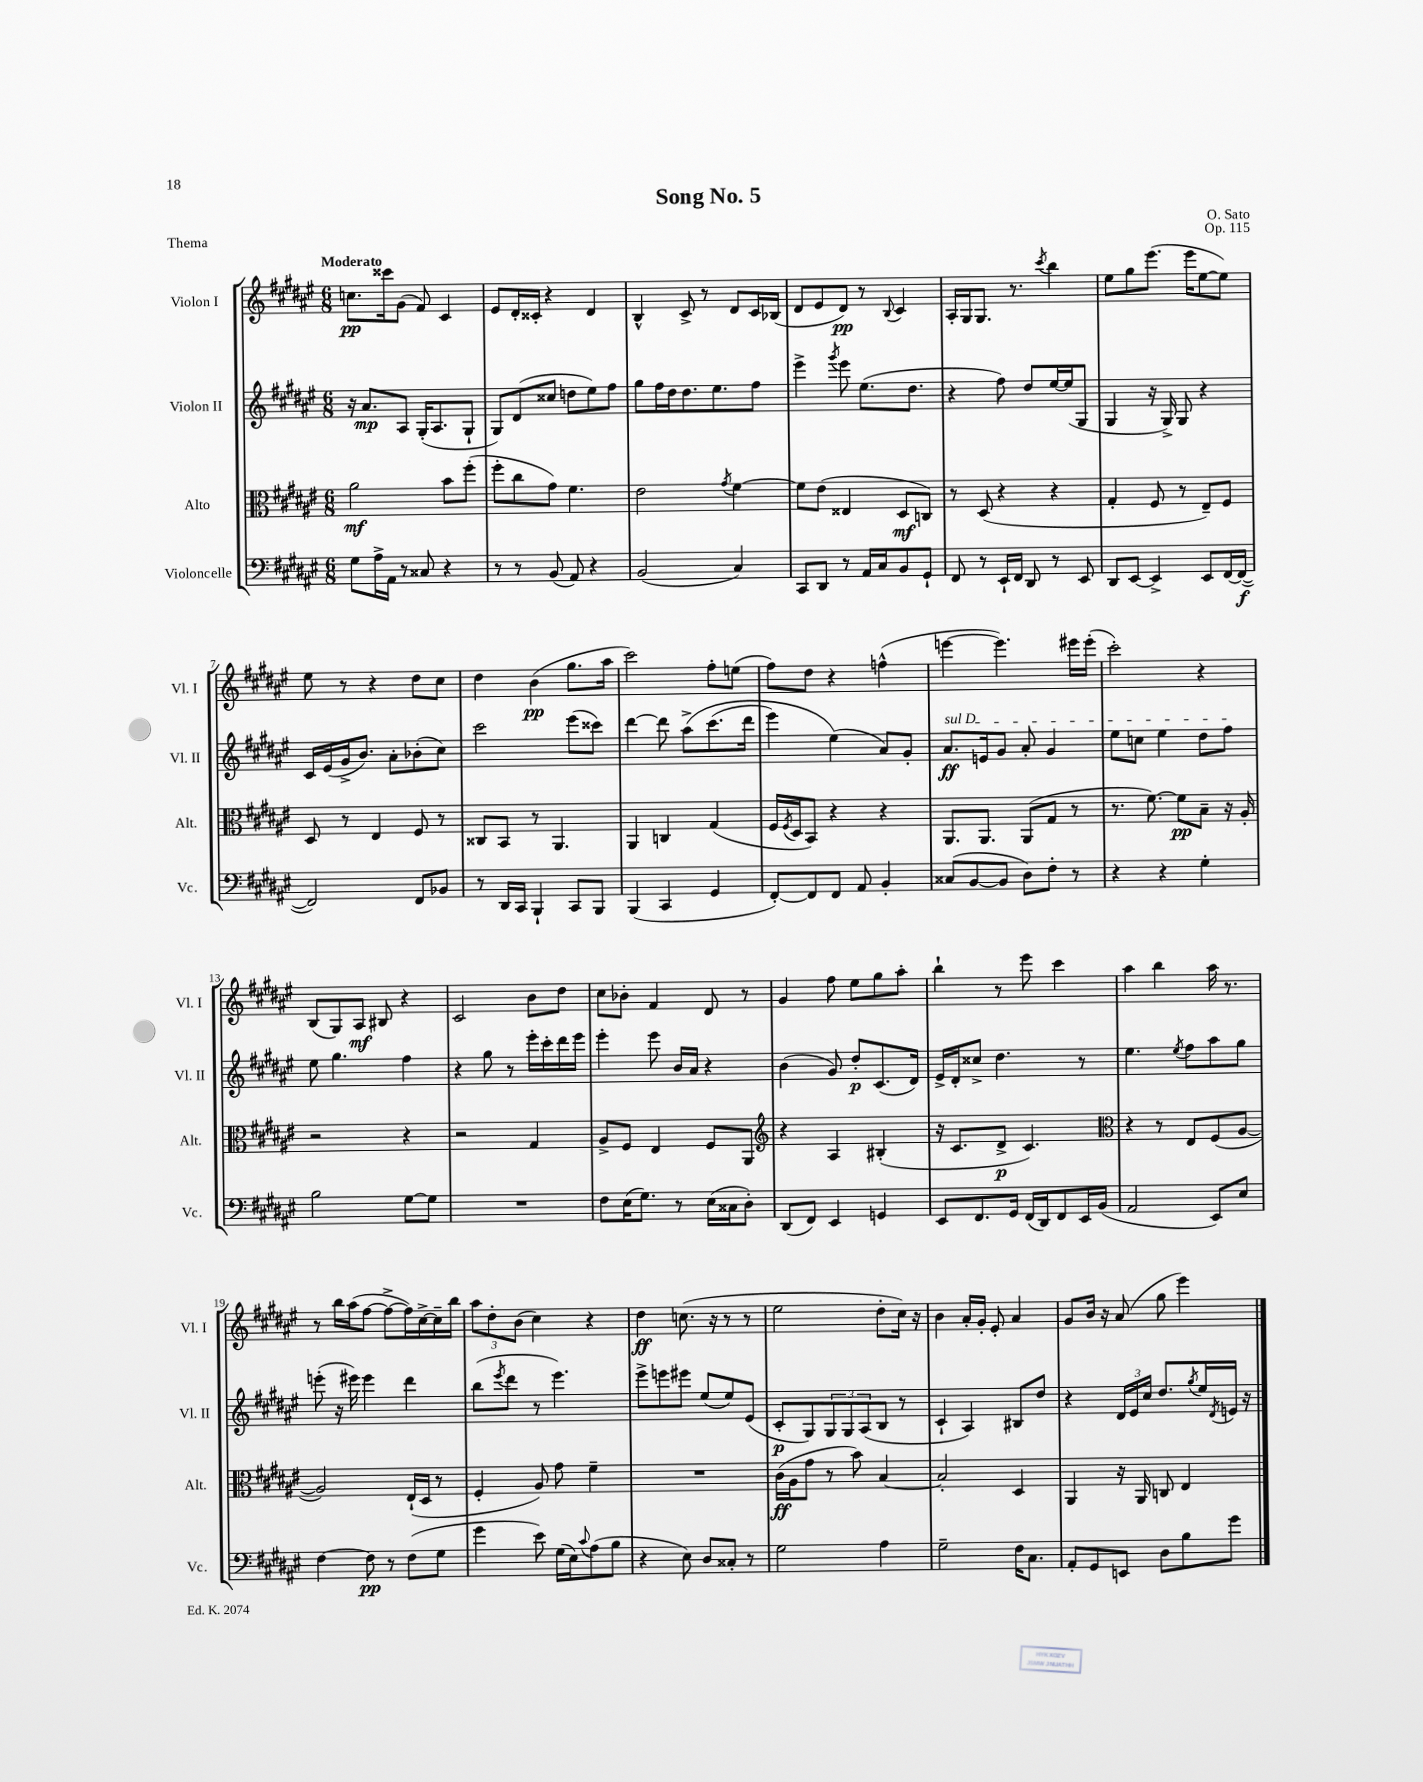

**kern	**kern	**kern	**kern
*staff4	*staff3	*staff2	*staff1
*clefF4	*clefC3	*clefG2	*clefG2
*k[f#c#g#d#a#e#]	*k[f#c#g#d#a#e#]	*k[f#c#g#d#a#e#]	*k[f#c#g#d#a#e#]
*M6/8	*M6/8	*M6/8	*M6/8
8G#	2a#	16r	8.cc
.	.	8.a#	.
16A#^	.	.	.
16AA#	.	.	16ccc##
8r	.	8A#	(8g#
8C##	.	(16G#'	8f#)
.	.	8.A#	.
4r	8b	.	4c#
.	(8ff#'	8G#`	.
=	=	=	=
8r	8ff#'	8G#)	8e#
8r	8cc#	(8d#	16d#'
.	.	.	16c##'
(8BB	8g#)	8cc##	4r
8AA#)	4.f#	8dd	.
4r	.	8ee#)	4d#
.	.	8ff#	.
=	=	=	=
(2BB	2e#	8gg#	4B^^
.	.	16ff#	.
.	.	16dd#	.
.	.	8.dd#	8c#^
.	.	.	8r
.	.	8.ee#	.
.	8qg#	.	.
4C#)	[4f#	.	8d#
.	.	8ff#	16c#
.	.	.	(16B-
=	=	=	=
8CC#	8f#]	4eee#^	8d#
8DD#	(8e#	.	8e#
.	.	8qggg#	.
8r	4E##	8eee#	8d#)
16AA#	.	(8.ee#	8r
16C#	.	.	.
.	.	.	8qqB
8BB	8D#	.	4c#
.	.	8.dd#	.
8GG#`	8C)	.	.
=	=	=	=
8FF#	8r	4r	16A#'
.	.	.	16G#
8r	(8D#	.	8.G#
16EE#`	4r	8ff#)	.
16FF#	.	.	8.r
8DD#	.	8dd#	.
.	.	.	8qccc#
8r	4r	[16ee#	4bb
.	.	(16ee#]	.
8EE#	.	8G#	.
=	=	=	=
8DD#	4G#'	4G#	8ee#
[8EE#	.	.	8gg#
4EE#^]	8F#	16r	(8.eee#
.	.	16G#^)	.
.	8r	8G#	.
.	.	.	16eee#
8EE#	8E#~)	4r	[8ee#
[16FF#	8F#	.	8ee#])
(16FF#_	.	.	.
=	=	=	=
2FF#])	8D#	16c#	8ee#
.	.	(16e#	.
.	8r	16g#^	8r
.	.	8.b)	.
.	4E#	.	4r
.	.	8a#'	.
8FF#	8F#	(8b-'	8dd#
8BB-	8r	8cc#)	8cc#
=	=	=	=
8r	8C##	2ccc#	4dd#
16DD#	8BB	.	.
16CC#	.	.	.
4BBB`	8r	.	(4b
.	4.AA#	.	.
8CC#	.	(8eee#	8.gg#
8BBB	.	8ccc##)	.
.	.	.	16aa#
=	=	=	=
(4BBB	4AA#	[4ddd#	2ccc#)
4CC#	4C	8ddd#]	.
.	.	&(8aa#^	.
4GG#	(4G#	(8.ccc#	8ff#'
.	.	.	(8ee
.	.	16ddd#	.
=	=	=	=
[8FF#')	16F#	4eee#)	8ff#)
.	8qF#	.	.
.	16D#	.	.
8FF#]	8BB)	.	8dd#
8FF#	4r	(4ee#&)	4r
8AA#	.	.	.
4BB'	4r	8a#)	(4ff^^
.	.	8g#'	.
=	=	=	=
(8C##	8.AA#	8.a#	[4eee
[8BB	.	.	.
.	8.AA#	16e	.
8BB]	.	8g#	4.eee])
8D#)	(8AA#	8a#'	.
8F#'	8G#	4g#	.
8r	8r	.	16eee#
.	.	.	(16eee#'
=	=	=	=
4r	8.r	8ee#	2ccc#')
.	.	8cc	.
.	[8.f#)	.	.
4r	.	4ee#	.
.	8f#]	.	.
4G#'	8B~	8dd#	4r
.	16r	8ff#	.
.	16A#'	.	.
=	=	=	=
2B	2r	8ee#	(8B
.	.	4.gg#	8G#)
.	.	.	8A#
.	.	.	8B#
[8G#	4r	4ff#	4r
8G#]	.	.	.
=	=	=	=
2.r	2r	4r	2c#
.	.	8gg#	.
.	.	8r	.
.	4G#	16eee#'	8b
.	.	16ccc#'	.
.	.	16ddd#	8dd#
.	.	16eee#	.
=	=	=	=
8F#	8A#^	4eee#'	8cc#
(16E#	8F#	.	8b-'
8.G#)	.	.	.
.	4E#	8eee#	4f#
8r	.	16b	.
.	.	16a#	.
(16E#	8F#	4r	8d#
16C##	.	.	.
8D#')	8AA#	.	8r
=	=	=	=
*	*clefG2	*	*
(8DD#	4r	(4b	4g#
8FF#)	.	.	.
4EE#	4A#	8g#)	8ff#
.	.	8dd#'	8ee#
4GG	(4B#'	(8.c#	8gg#
.	.	.	8aa#'
.	.	16d#)	.
=	=	=	=
8EE#	16r	16e#^	4bb`
.	8.c#	16d#'	.
8.FF#	.	8cc##^	.
.	8d#^	4.dd#	8r
16GG#	.	.	.
(16FF#	4.c#)	.	8eee#
16DD#)	.	.	.
8FF#	.	.	4ccc#
16EE#	.	8r	.
(16BB	.	.	.
=	=	=	=
*	*clefC3	*	*
2AA#	4r	4.ee#	4aa#
.	8r	.	4bb
.	.	8qee#	.
.	8E#	8ff#	.
8EE#)	(8F#	8aa#	16aa#
.	.	.	8.r
8E#	[8A#	8gg#	.
=	=	=	=
[4F#	2A#])	(8eee'	8r
.	.	16r	16bb
.	.	16eee#)	(16aa#
8F#]	.	4eee#	[8ff#
8r	.	.	8ff#^_
(8F#	(16E#`	4ddd#	16ff#])
.	16D#	.	[16cc#^
8G#	8r	.	16cc#~]
.	.	.	16bb
=	=	=	=
4g#	4F#'	(8bb	12aa#
.	.	.	12dd#'
.	.	8qeee#	.
.	.	8ddd#	.
.	.	.	(12b
8e#)	8A#)	8r	4cc#)
(16G#	8g#	4.eee#)	.
16E#)	.	.	.
8qqc#	.	.	.
(8A#	4f#~	.	4r
8B	.	.	.
=	=	=	=
4r	2.r	8eee#^	4dd#
.	.	8eee	.
8E#)	.	8eee#	(8.cc
8D#	.	(8ee#	.
.	.	.	16r
8C##'	.	8ee#)	8r
8r	.	(8e#	8r
=	=	=	=
2G#	(16c#	8c#'	2ee#
.	16A#	.	.
.	8g#	8G#)	.
.	8r	12G#	.
.	.	12G#	.
.	8b)	.	.
.	.	(12A#	.
4A#	[4B	8B	8dd#'
.	.	8r	16cc#)
.	.	.	16r
=	=	=	=
2G#~	2B']	4c#`	4b
.	.	4A#)	16a#'
.	.	.	16g#'
.	.	.	8e#'
16F#	4D#	8B#	4a#
8.C#	.	.	.
.	.	8dd#	.
=	=	=	=
8AA#'	4AA#	4r	8g#
8GG#	.	.	16b
.	.	.	16r
8EE	16r	24d#	(8a#
.	.	24e#	.
.	16AA#	.	.
.	.	24cc#	.
8D#	8C	8.dd#	8gg#
8B	4E#	.	4eee#)
.	.	8qgg#	.
.	.	16ee#	.
.	.	8qd#	.
8g#	.	16e	.
.	.	16r	.
==	==	==	==
*-	*-	*-	*-
